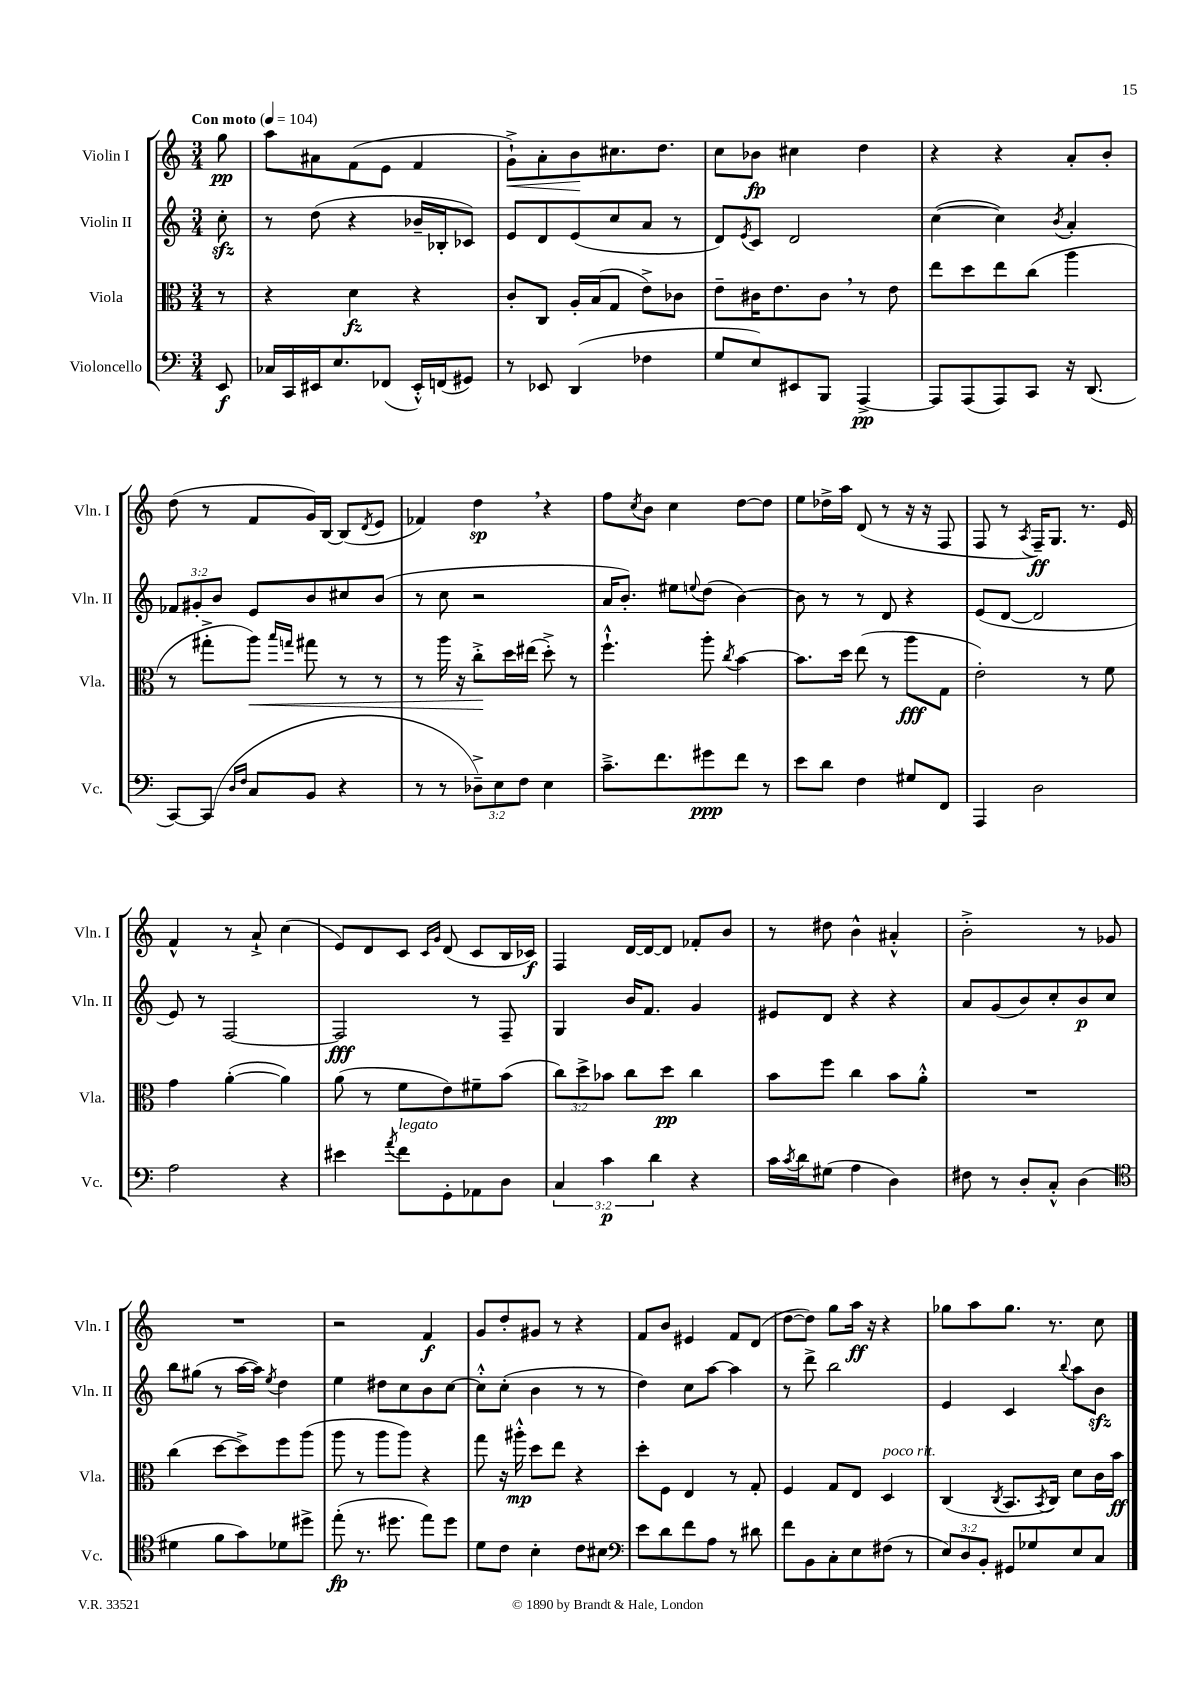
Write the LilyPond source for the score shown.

<<
\new StaffGroup <<
\new Staff = "s0" \with { instrumentName = "Violin I" shortInstrumentName = "Vln. I" } {
    \clef treble \key c \major \numericTimeSignature \time 3/4 \partial 8 \tempo "Con moto" 4 = 104
    g''8\pp |
    a''8 ais'8 f'8( e'8 f'4 |
    g'8-!->\<) a'8-. b'8\! cis''8. d''8. |
    c''8 bes'8\fp cis''4 d''4 |
    r4 r4 a'8-. b'8-. |
    d''8( r8 f'8 g'16) b16~ b8( \acciaccatura { d'8 } e'8 |
    fes'4) d''4\sp \breathe r4 |
    f''8 \acciaccatura { c''8 } b'8 c''4 d''8~ d''8 |
    e''8 des''16-> a''16 d'8( r8 r16 r16 f8 |
    f8 r8 \acciaccatura { a8 } f16--\ff) g8. r8. e'16 |
    f'4-^ r8 a'8-!-> c''4( |
    e'8) d'8 c'8 \grace { c'16 g'16 } d'8( c'8 b16 ces'16\f) |
    f4 d'16~ d'16~ d'8 fes'8-. b'8 |
    r8 dis''8 b'4-^ ais'4-.-^ |
    b'2-.-> r8 ges'8 |
    R2. |
    r2 f'4\f |
    g'8 d''8-. gis'8 r8 r4 |
    f'8 b'8 eis'4 f'8 d'8( |
    d''8~ d''8) g''8 a''16\ff r16 r4 |
    ges''8 a''8 ges''8. r8. c''8 \bar "|." |
}
\new Staff = "s1" \with { instrumentName = "Violin II" shortInstrumentName = "Vln. II" } {
    \clef treble \key c \major \numericTimeSignature \time 3/4 \override Staff.TupletNumber.text = #tuplet-number::calc-fraction-text \partial 8
    c''8-.\sfz |
    r8 d''8( r4 bes'16-- bes16-. ces'8) |
    e'8 d'8 e'8( c''8 a'8 r8 |
    d'8) \acciaccatura { e'8 } c'8 d'2 |
    c''4~( c''4) \acciaccatura { b'8 } a'4-. |
    \tuplet 3/2 { fes'8 gis'8-. b'8 } e'8 b'8 cis''8 b'8( |
    r8 c''8 r2 |
    a'16 b'8.-.) eis''8 \appoggiatura { e''8 } d''8( b'4~) |
    b'8 r8 r8 d'8 r4 |
    e'8( d'8~ d'2 |
    e'8) r8 f2~ |
    f2\fff r8 f8-- |
    g4 b'16 f'8. g'4 |
    eis'8 d'8 r4 r4 |
    a'8 g'8( b'8) c''8-. b'8\p c''8 |
    b''8 gis''8( r8 a''16~ a''16) \acciaccatura { e''8 } d''4 |
    e''4 dis''8 c''8 b'8 c''8~ |
    c''8-.-^ c''8-.( b'4 r8 r8 |
    d''4) c''8 a''8~ a''4 |
    r8 d'''8-> b''2 |
    e'4 c'4 \appoggiatura { b''8 } a''8 b'8\sfz \bar "|." |
}
\new Staff = "s2" \with { instrumentName = "Viola" shortInstrumentName = "Vla." } {
    \clef alto \key c \major \numericTimeSignature \time 3/4 \override Staff.TupletNumber.text = #tuplet-number::calc-fraction-text \partial 8
    r8 |
    r4 d'4\fz r4 |
    c'8-. c8 a16-. b16( g8 e'8->) ces'8 |
    e'8-- cis'16 e'8. cis'8 \breathe r8 e'8 |
    e''8 d''8 e''8 c''8( a''4 |
    r8 gis''8-.-> a''8\<) \grace { b''16 g''16 } gis''8 r8 r8 |
    r8 a''16 r16 c''8-.->\! d''16 eis''16( d''8-.->) r8 |
    f''4.-!-^ a''8-. \acciaccatura { c''8 } b'4~ |
    b'8. d''16 e''8( r8 a''8\fff g8 |
    e'2-.) r8 f'8 |
    g'4 a'4~-.( a'4) |
    a'8( r8 f'8 e'8) fis'8-- b'8( |
    \tuplet 3/2 { c''8) d''8-> bes'8 } c''8 d''8\pp c''4 |
    b'8 f''8 c''4 b'8 a'8-.-^ |
    R2. |
    c''4( d''8~ d''8->) f''8 a''8( |
    a''8 r8 a''8 a''8) r4 |
    g''8 r16 ais''16-.-^\mp d''8 e''8 r4 |
    d''8-. f8 e4 r8 g8-. |
    f4 g8 e8 d4^\markup { \italic "poco rit." } |
    c4( \acciaccatura { c8 } b,8. \acciaccatura { b,8 } c16) d'8 c'16 b'16\ff \bar "|." |
}
\new Staff = "s3" \with { instrumentName = "Violoncello" shortInstrumentName = "Vc." } {
    \clef bass \key c \major \numericTimeSignature \time 3/4 \override Staff.TupletNumber.text = #tuplet-number::calc-fraction-text \partial 8
    e,8\f |
    ces16 c,16 eis,16 e8. fes,8( eis,16-.-^) f,16( gis,8) |
    r8 ees,8 d,4( fes4 |
    g8 e8) eis,8 b,,8 a,,4~->\pp |
    a,,8 a,,8( a,,8) c,8 r16 d,8.( |
    c,8~) c,8( \grace { d16 f16 } c8 b,8 r4 |
    r8 r8 \tuplet 3/2 { des8--->) e8 f8 } e4 |
    c'8.---> f'8. gis'8\ppp f'8 r8 |
    e'8 d'8 f4 gis8 f,8 |
    a,,4 d2 |
    a2 r4 |
    eis'4 \acciaccatura { a'8 } f'8^\markup { \italic "legato" } g,8-. aes,8 d8 |
    \tuplet 3/2 { c4 c'4\p d'4 } r4 |
    c'16 \acciaccatura { c'8 } d'16 gis8( a4 d4) |
    fis8 r8 d8-. c8-.-^ d4( |
    \clef tenor dis'4 f'8 g'8) des'8 dis''8-> |
    e''8-.\fp( r8. dis''8. e''8) dis''8 |
    d'8 c'8 b4-. c'8 bis8 |
    \clef bass e'8 d'8 f'8 a8 r8 dis'8 |
    f'8 b,8 c8-. e8 fis8( r8 |
    \tuplet 3/2 { e8) d8 b,8-. } gis,8 ges8 e8 c8 \bar "|." |
}
>>
>>
\layout { \context { \Score \remove "Bar_number_engraver" } }
